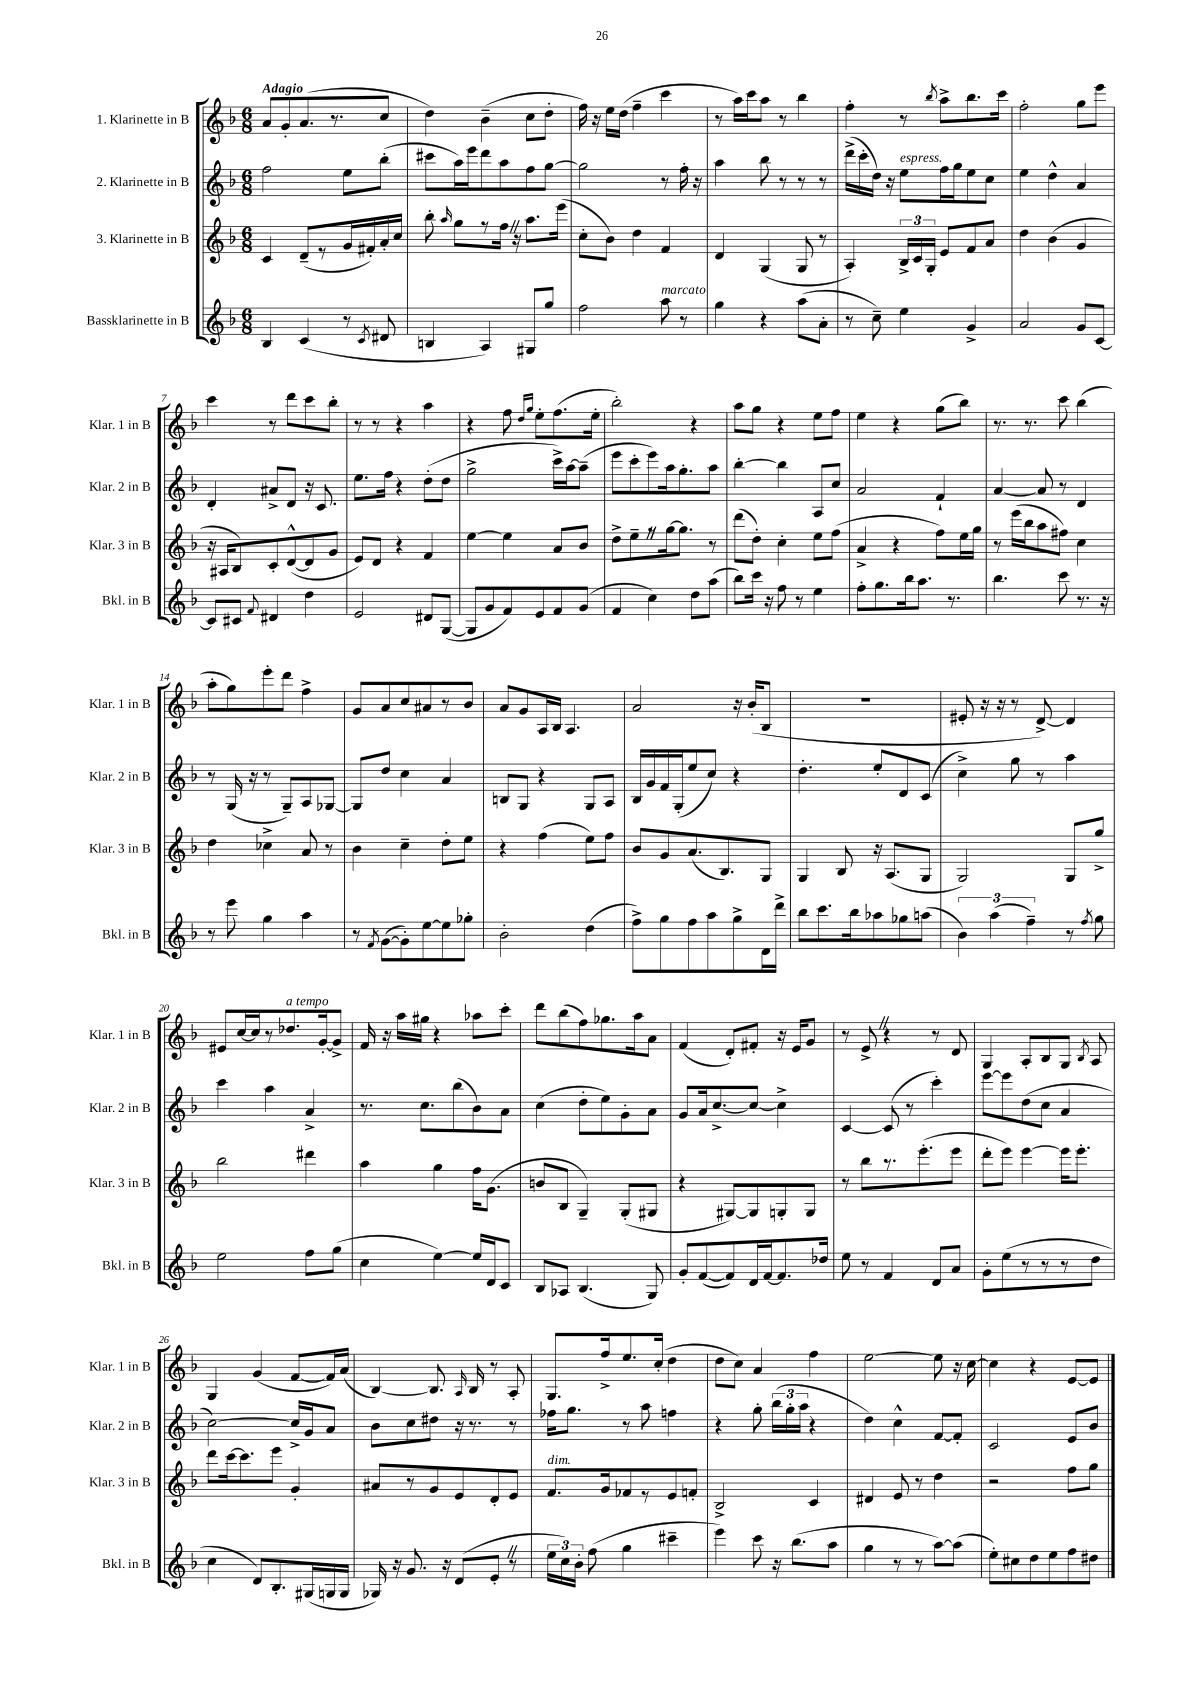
<<
\new StaffGroup <<
\new Staff = "s0" \with { instrumentName = "1. Klarinette in B" shortInstrumentName = "Klar. 1 in B" } {
    \clef treble \key f \major \numericTimeSignature \time 6/8 \tempo "Adagio"
    \autoBeamOff a'8[ g'8-. a'8.( r8. c''8] |
    d''4) bes'4--( c''8[ d''8]-. |
    f''16) r16 e''16[ d''16]( f''4-- c'''4 |
    r8 a''16[) c'''16 a''8] r8 bes''4 |
    f''4-. r8 \acciaccatura { bes''8 } a''8[-> bes''8. c'''16] |
    f''2-. g''8[ e'''8] |
    c'''4 r8 d'''8[ c'''8 bes''8]-. |
    r8 r8 r4 a''4 |
    r4 f''8 \grace { d''16[ g''16] } e''8[-. f''8.( e''16]-. |
    bes''2-.) r4 |
    a''8[ g''8] r4 e''8[ f''8] |
    e''4 r4 g''8[( bes''8]) |
    r8. r8. c'''8 bes''4( |
    a''8[-. g''8) e'''8-. d'''8] f''4-> |
    g'8[ a'8 c''8 ais'8 r8 bes'8] |
    a'8[ g'8 a16 bes16] a4. |
    a'2 r16 bes'16[-.( bes8] |
    R2. |
    eis'8-. r16 r16 r8 d'8~->) d'4 |
    eis'8[ c''16~ c''16 r8 des''8.^\markup { \italic "a tempo" } g'16~-. g'8]-> |
    f'16 r16 a''16[ gis''16] r4 aes''8[ c'''8]-. |
    d'''8[ bes''8( f''8) ges''8. a''16 a'8] |
    f'4( d'8[-.) fis'8]-. r16 e'16[ g'8] |
    r8 e'8-> \once \override BreathingSign.text = \markup { \musicglyph "scripts.caesura.straight" } \breathe r4 r8 d'8 |
    g4 a8[-. bes8 g8] \acciaccatura { bes8 } a8 |
    g4 g'4( f'8[~ f'16) a'16]( |
    bes4~) bes8. \grace { a16 } bes16 r8 a8-. |
    g8.[ f''16-> e''8. c''16]-.( d''4 |
    d''8[ c''8]) a'4 f''4 |
    e''2~ e''8 r16 c''16~ |
    c''4 r4 e'8[~ e'8] \bar "|." |
}
\new Staff = "s1" \with { instrumentName = "2. Klarinette in B" shortInstrumentName = "Klar. 2 in B" } {
    \clef treble \key f \major \numericTimeSignature \time 6/8
    \autoBeamOff f''2 e''8[ bes''8]-.( |
    cis'''8[ a''16) e'''16 d'''8 a''8 f''8 g''8]~ |
    g''2 r8 f''16-. r16 |
    a''4 bes''8 r8 r8 r8 |
    d'''16[->( c'''16-. d''16]) r16 e''8[^\markup { \italic "espress." } f''16 g''16 e''8 c''8] |
    e''4 d''4-^ a'4 |
    d'4-. ais'8[-> d'8] r16 c'8. |
    e''8.[ f''16] r4 d''8[-.( d''8] |
    g''2-> c'''16[->) a''16~ a''8]--( |
    e'''8[ c'''8-. e'''8) a''16 g''8.-. a''8] |
    bes''4~-. bes''4 a8[ c''8] |
    a'2 f'4-! |
    a'4~ a'8 r8 d'4 |
    r8 g16( r16 r8 g8[--) a8 ges8]~ |
    ges8[ d''8] c''4 a'4 |
    b8[ g8] r4 g8[ a8] |
    bes16[ g'16 f'16 g16-.( e''8 c''8]) r4 |
    d''4.-. e''8[-. d'8 c'8]( |
    c''4->) g''8 r8 a''4 |
    c'''4 a''4 a'4-> |
    r8. c''8.[ bes''8( bes'8) a'8] |
    c''4( d''8[-. e''8) g'8-. a'8] |
    g'8[ a'16 c''8.~-> c''8]~ c''4-> |
    c'4~ c'8( r8 c'''4-.) |
    e'''8[~ e'''8 d''8( c''8] a'4 |
    c''2~) c''16[-> g'16 a'8] |
    bes'8[ c''8 dis''8] r16 r8. r8 |
    fes''16[ g''8.] r8 a''8 f''4 |
    r4 g''8-. \tuplet 3/2 { bes''16[( g''16-. a''16] } r4 |
    d''4) c''4-^ f'8[~ f'8]-. |
    c'2 e'8[ bes'8] \bar "|." |
}
\new Staff = "s2" \with { instrumentName = "3. Klarinette in B" shortInstrumentName = "Klar. 3 in B" } {
    \clef treble \key f \major \numericTimeSignature \time 6/8
    \autoBeamOff c'4 d'8[--( r8 g'16 fis'16-.) a'16-. c''16] |
    bes''8-. \grace { a''16 } g''8[ r8 f''16] \once \override BreathingSign.text = \markup { \musicglyph "scripts.caesura.straight" } \breathe r16 a''8.[ e'''16]( |
    c''8[-. bes'8]) d''4 f'4 |
    d'4 g4( g8 r8 |
    a4-.) \tuplet 3/2 { bes16[-> c'16 g16]-. } e'8[ f'8 a'8] |
    d''4 bes'4( g'4 |
    r16 ais16[ bes8) c'8-. d'8~-^( d'8 g'8] |
    e'8[) d'8] r4 f'4 |
    e''4~ e''4 a'8[ bes'8] |
    d''8[-> e''8-- \once \override BreathingSign.text = \markup { \musicglyph "scripts.caesura.straight" } \breathe r8 g''16~ g''8.] r8 |
    d'''8[( d''8]-.) c''4-. e''8[ f''8]( |
    a'4-> r4 f''8[) e''16 g''16] |
    r8 e'''16[( bes''16 a''8 fis''8]) c''4 |
    d''4 ces''4-> a'8 r8 |
    bes'4 c''4-- d''8[-. e''8] |
    r4 f''4( e''8[) f''8] |
    bes'8[ g'8 a'8.( bes8.) g8] |
    g4 bes8 r16 a8.[( g8] |
    g2) g8[ g''8]-> |
    bes''2 dis'''4 |
    a''4 g''4 f''16[ g'8.]( |
    b'8[ bes8] g4--) g8[-.( gis8] |
    r4 gis8[~) gis8 g8-. g8] |
    r8 bes''8[ r8. e'''8.-.( e'''8] |
    d'''8[-. e'''8]) e'''4~ e'''16[ e'''8.]-. |
    d'''8[ c'''16~ c'''8. e'''8] g'4-. |
    ais'8[ r8 g'8 e'8 d'8-. e'8] |
    f'8.[^\markup { \italic "dim." } g'16 fes'8 r8 e'8 f'8]-. |
    bes2-> c'4 |
    dis'4 e'8 r8 d''4 |
    r2 f''8[ g''8] \bar "|." |
}
\new Staff = "s3" \with { instrumentName = "Bassklarinette in B" shortInstrumentName = "Bkl. in B" } {
    \clef treble \key f \major \numericTimeSignature \time 6/8
    \autoBeamOff bes4 c'4( r8 \acciaccatura { c'8 } dis'8 |
    b4 a4) gis8[ g''8] |
    f''2 a''8^\markup { \italic "marcato" } r8 |
    g''4 r4 a''8[( a'8]-. |
    r8 c''8--) e''4 g'4-> |
    a'2 g'8[ c'8]~ |
    c'8[ cis'8] \appoggiatura { f'8 } dis'4 d''4 |
    e'2 dis'8[ g8]~( |
    g8[ g'8 f'8) e'8 f'8 g'8]( |
    f'4 c''4) d''8[ a''8]( |
    bes''8[) c'''16] r16 f''8 r8 e''4 |
    f''8[-. g''8. bes''16 a''8.] r8. |
    bes''4. c'''8 r8. r16 |
    r8 e'''8 g''4 a''4 |
    r8 \acciaccatura { f'8 } g'8[~( g'8-.) e''8~ e''8 ges''8]-. |
    bes'2-. d''4( |
    f''8[->) g''8 f''8 a''8 g''8-> d'16 d'''16]-> |
    bes''8[ c'''8. bes''16 aes''8 ges''8 a''8]( |
    \tuplet 3/2 { bes'4) a''4( f''4--) } r8 \acciaccatura { f''8 } g''8 |
    e''2 f''8[ g''8]( |
    c''4 e''4~) e''16[ d'16 c'8] |
    bes8[ aes8] bes4.( g8) |
    g'8[-. f'8~( f'8) d'16 f'16~ f'8. des''16] |
    e''8 r8 f'4 d'8[ a'8] |
    g'8[-. e''8( r8 r8 r8 d''8] |
    c''4 d'8[) bes8.-. gis16( g16 g16] |
    ges16) r16 g'8. r16 d'8[( e'8]-. \once \override BreathingSign.text = \markup { \musicglyph "scripts.caesura.straight" } \breathe r8 |
    \tuplet 3/2 { e''16[ c''16) bes'16]-. } f''8( g''4 cis'''4-- |
    e'''4) c'''8 r16 bes''8.[( a''8] |
    g''4 r8 r8 a''8[~) a''8]( |
    e''8[-.) cis''8 d''8 e''8 f''8 dis''8] \bar "|." |
}
>>
>>
